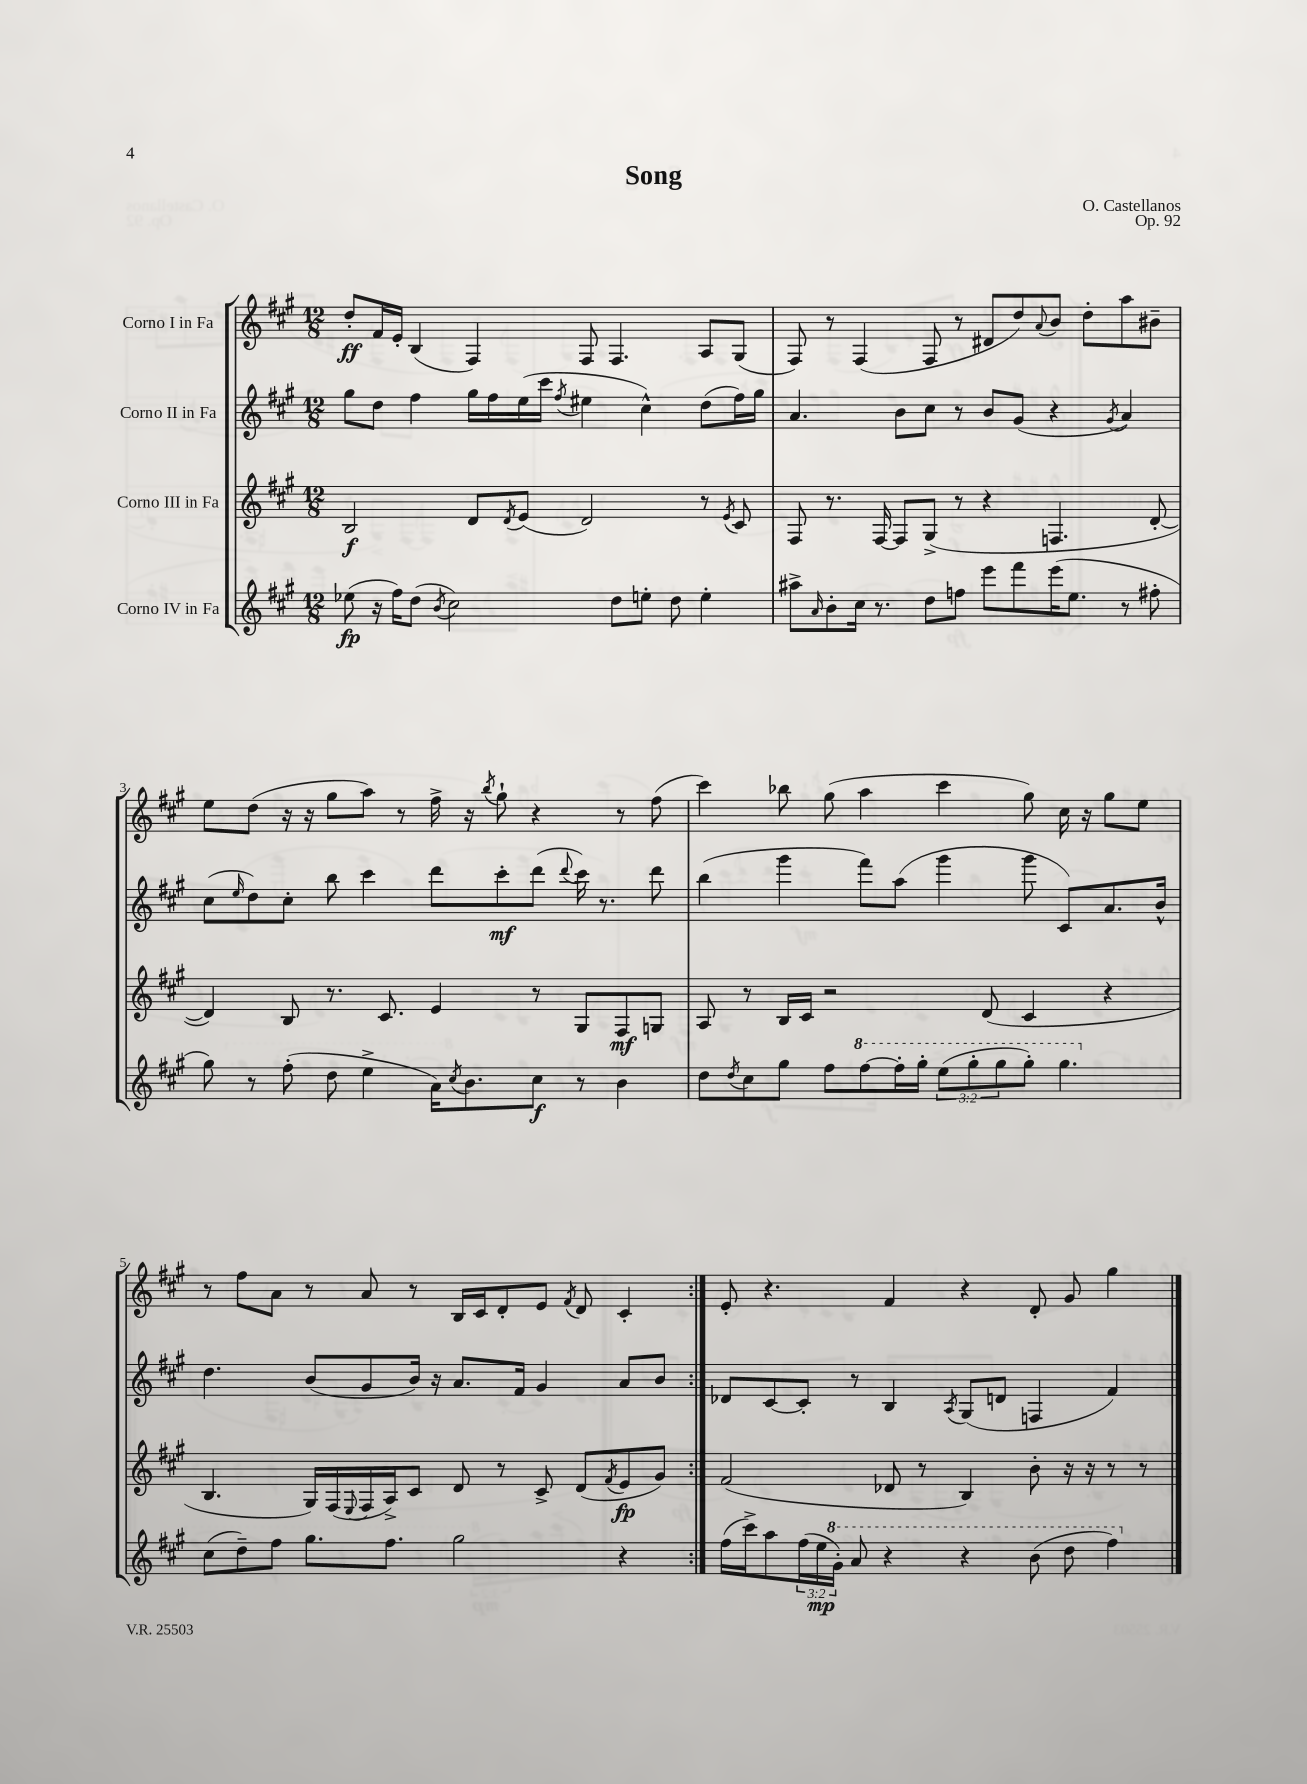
\header { title = "Song" composer = "O. Castellanos" opus = "Op. 92" }
<<
\new StaffGroup <<
\new Staff = "s0" \with { instrumentName = "Corno I in Fa" } {
    \clef treble \key a \major \numericTimeSignature \time 12/8
    \repeat volta 2 { d''8-.\ff fis'16 e'16-. b4( fis4) fis8 fis4. a8 gis8( |
    fis8) r8 fis4( fis8 r8 dis'8 d''8) \appoggiatura { a'8 } b'8 d''8-. a''8 bis'8-- |
    e''8 d''8( r16 r16 gis''8 a''8) r8 fis''16-> r16 \acciaccatura { b''8 } gis''8-! r4 r8 fis''8( |
    cis'''4) bes''8 gis''8( a''4 cis'''4 gis''8) cis''16 r16 gis''8 e''8 |
    r8 fis''8 a'8 r8 a'8 r8 b16 cis'16 d'8-. e'8 \acciaccatura { fis'8 } d'8 cis'4-. | }
    e'8-. r4. fis'4 r4 d'8-. gis'8 gis''4 \bar "|." |
}
\new Staff = "s1" \with { instrumentName = "Corno II in Fa" } {
    \clef treble \key a \major \numericTimeSignature \time 12/8
    \repeat volta 2 { gis''8 d''8 fis''4 gis''16 fis''16 e''16( cis'''16 \acciaccatura { fis''8 } eis''4 cis''4-^) d''8( fis''16) gis''16 |
    a'4. b'8 cis''8 r8 b'8 gis'8( r4 \acciaccatura { gis'8 } a'4) |
    cis''8( \grace { e''16 } d''8) cis''8-. b''8 cis'''4 d'''8 cis'''8-.\mf d'''8( \appoggiatura { d'''8 } cis'''16) r8. d'''8 |
    b''4( gis'''4 fis'''8) a''8( gis'''4 gis'''8 cis'8) a'8. b'16-^ |
    d''4. b'8( gis'8 b'16) r16 a'8. fis'16 gis'4 a'8 b'8 | }
    des'8 cis'8~ cis'8-. r8 b4 \acciaccatura { a8 } gis8( d'8 f4 fis'4) \bar "|." |
}
\new Staff = "s2" \with { instrumentName = "Corno III in Fa" } {
    \clef treble \key a \major \numericTimeSignature \time 12/8
    \repeat volta 2 { b2\f d'8 \acciaccatura { d'8 } e'8( d'2) r8 \acciaccatura { e'8 } cis'8 |
    fis8 r8. fis16~ fis8 gis8->( r8 r4 f4. d'8~-. |
    d'4) b8 r8. cis'8. e'4 r8 gis8 fis8\mf g8 |
    a8 r8 b16 cis'16 r2 d'8( cis'4 r4 |
    b4. gis16) fis16( \appoggiatura { e8 } fis16 a16->) cis'8 d'8 r8 cis'8-> d'8( \acciaccatura { fis'8 } e'8\fp gis'8) | }
    fis'2( des'8 r8 b4) b'8-. r16 r16 r8 r8 \bar "|." |
}
\new Staff = "s3" \with { instrumentName = "Corno IV in Fa" } {
    \clef treble \key a \major \numericTimeSignature \time 12/8 \override Staff.TupletNumber.text = #tuplet-number::calc-fraction-text
    \repeat volta 2 { ees''8\fp( r16 fis''16) d''8( \acciaccatura { b'8 } cis''2) d''8 e''8-. d''8 e''4-. |
    ais''8-> \grace { a'16 } b'8-. cis''16 r8. d''8 f''8 e'''8 fis'''8 e'''16( e''8. r8 fis''8-. |
    gis''8) r8 fis''8-.( d''8 e''4-> a'16) \acciaccatura { cis''8 } b'8. cis''8\f r8 b'4 |
    d''8 \acciaccatura { d''8 } cis''8 gis''8 fis''8 \ottava #1 fis'''8~ fis'''16-. gis'''16-. \tuplet 3/2 { e'''8( gis'''8-. gis'''8 } gis'''8-.) gis'''4. \ottava #0 |
    cis''8( d''8--) fis''8 gis''8. fis''8. gis''2 r4 | }
    fis''16( cis'''16->) a''8 \tuplet 3/2 { fis''16( e''16\mp \ottava #1 gis''16-.) } a''8 r4 r4 b''8( d'''8 fis'''4) \ottava #0 \bar "|." |
}
>>
>>
